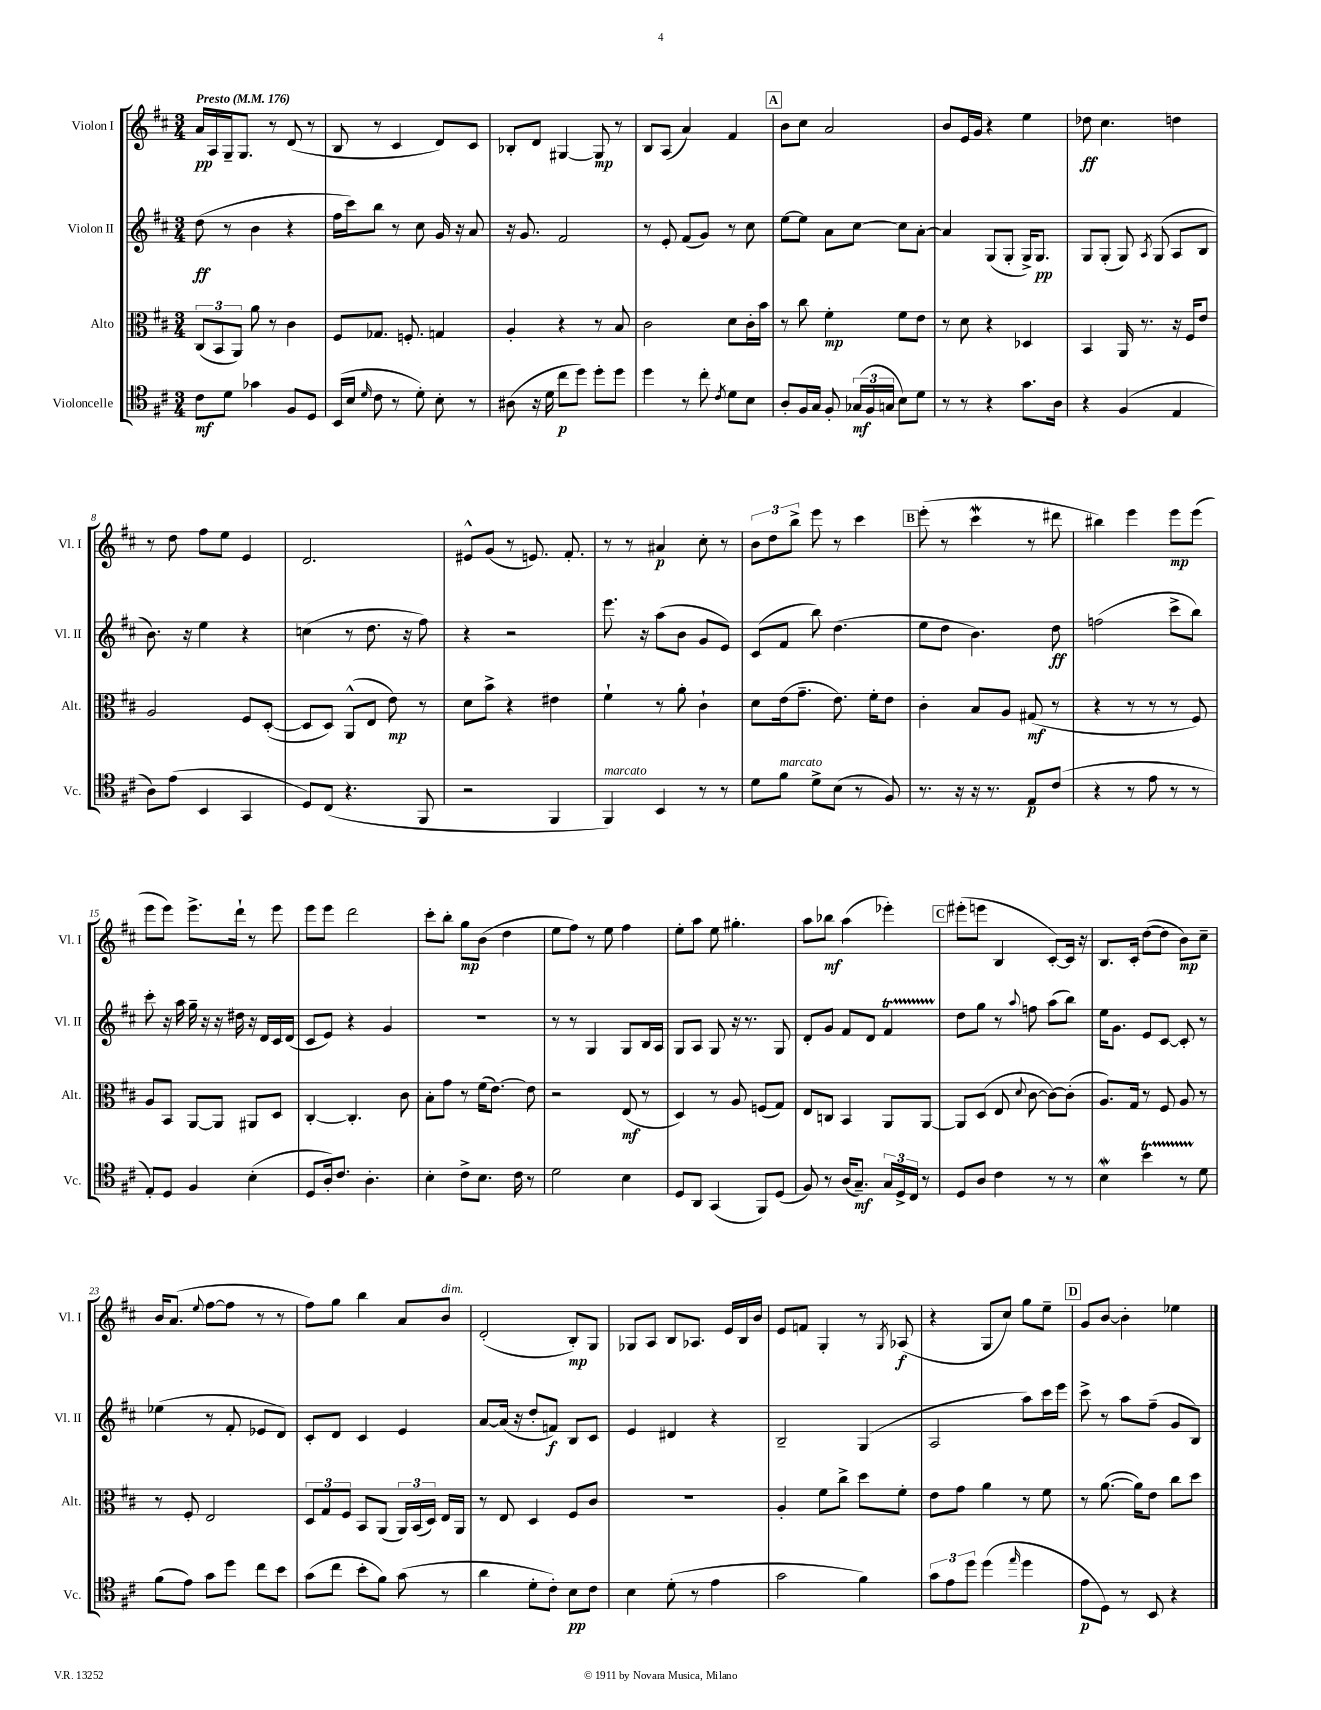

**kern	**kern	**kern	**kern
*staff4	*staff3	*staff2	*staff1
*clefC4	*clefC3	*clefG2	*clefG2
*k[f#c#]	*k[f#c#]	*k[f#c#]	*k[f#c#]
*M3/4	*M3/4	*M3/4	*M3/4
*MM176	*MM176	*MM176	*MM176
8c#	(12C#	(8dd	16a
.	.	.	16A
.	12BB	.	.
8d	.	8r	16G~
.	12AA)	.	.
.	.	.	8.G
4g-	8a	4b	.
.	8r	.	8r
8F#	4c#	4r	(8d
8D	.	.	8r
=	=	=	=
(16BB	8F#	16ff#	8B
16B	.	16ccc#)	.
16qqd	.	.	.
8c#	8.G-	8bb	8r
8r	.	8r	4c#
.	8.F'	.	.
8d')	.	8cc#	.
8B'	4G	16g	8d)
.	.	16r	.
8r	.	8a	8c#
=	=	=	=
(8A#	4A'	16r	8B-'
.	.	8.g	.
16r	.	.	8d
16d	.	.	.
8cc#	4r	2f#	[4G#
8dd)	.	.	.
8dd'	8r	.	8G#]
8dd	8B	.	8r
=	=	=	=
4dd	2c#	8r	8B
.	.	8e'	(8A
8r	.	(8f#	4a)
8cc#'	.	8g)	.
8qc#	.	.	.
8d	8d	8r	4f#
8B	16c#'	8cc#	.
.	16b	.	.
=	=	=	=
8A'	8r	[8ee	8b
16F#	8cc#	8ee]	8cc#
16G	.	.	.
8F#'	4f#'	8a	2a
(24G-	.	[8cc#	.
24F#	.	.	.
24G	.	.	.
8B)	8f#	8cc#]	.
8d	8e	[8a'	.
=	=	=	=
8r	8r	4a]	8b
8r	8d	.	16e
.	.	.	16g
4r	4r	(8G	4r
.	.	8G'	.
8.g	4D-	16G^)	4ee
.	.	8.G	.
16A	.	.	.
=	=	=	=
4r	4BB	8G	8dd-
.	.	(8G'	4.cc#
(4F#	16AA	8G)	.
.	8.r	.	.
.	.	8qA	.
.	.	(8G	.
4E	16r	8A	4dd
.	16F#	.	.
.	8e	8B	.
=	=	=	=
8A)	2A	8.b)	8r
(8e	.	.	8dd
.	.	16r	.
4BB	.	4ee	8ff#
.	.	.	8ee
4GG	8F#	4r	4e
.	([8D'	.	.
=	=	=	=
8D)	8D]	(4cc	2.d
(8C#	8D)	.	.
4.r	(8AA^^	8r	.
.	8E	8.dd	.
.	8e)	.	.
.	.	16r	.
8FF#	8r	8ff#)	.
=	=	=	=
2r	8d	4r	8e#^^
.	8b^	.	(8g
.	4r	2r	8r
.	.	.	8.e)
4FF#	4e#	.	.
.	.	.	8.f#'
=	=	=	=
4FF#)	4f#`	8.eee	8r
.	.	.	8r
.	.	16r	.
4BB	8r	(8aa	4a#
.	8a'	8b	.
8r	4c#`	8g	8cc#'
8r	.	8e)	8r
=	=	=	=
8d	8d	(8c#	12b
.	.	.	12dd
8f#	(16e	8f#	.
.	.	.	12bb^
.	8.g~	.	.
8d^	.	8bb)	8eee
(8B	8.e)	(4.dd	8r
8r	.	.	4ccc#
.	16f#'	.	.
8F#)	8e	.	.
=	=	=	=
8.r	4c#'	8ee	(8eee'
.	.	8dd	8r
16r	.	.	.
16r	8B	4.b)	4ccc#
8.r	.	.	.
.	8A	.	.
8E	(8G#	.	8r
(8c#	8r	8dd	8ddd#
=	=	=	=
4r	4r	(2ff	4bb#)
8r	8r	.	4eee
8e	8r	.	.
8r	8r	8ccc#^	8eee
8r	8F#)	8bb)	(8eee
=	=	=	=
8E')	8A	8ccc#'	8eee
8D	8BB	16r	8eee)
.	.	16aa	.
4F#	[8AA	16gg~	8.eee^
.	.	16r	.
.	8AA]	16r	.
.	.	16dd#	16ddd`
(4B'	8AA#	16r	8r
.	.	16d	.
.	8D	16c#	8eee
.	.	(16d	.
=	=	=	=
8D	[4C#'	8c#	8eee
16A')	.	8e)	8eee
8.c#	.	.	.
.	4.C#']	4r	2ddd
4.A'	.	.	.
.	.	4g	.
.	8c#	.	.
=	=	=	=
4B'	8B'	2.r	8ccc#'
.	8g	.	8bb'
8c#^	8r	.	8gg
8.B	(16f#	.	(8b
.	[8.e)	.	.
.	.	.	4dd
16c#	.	.	.
8r	8e]	.	.
=	=	=	=
2d	2r	8r	8ee
.	.	8r	8ff#)
.	.	4G	8r
.	.	.	8ee
4B	(8E	8G	4ff#
.	8r	16B	.
.	.	16A	.
=	=	=	=
8D	4D)	8G	8ee'
8AA	.	8A	8aa
(4GG	8r	8G	8ee
.	8A	16r	4.gg#'
.	.	8.r	.
8FF#)	(8F	.	.
(8D	8G)	8G	.
=	=	=	=
8F#)	8E	8d'	8aa
8r	8C	8g	8bb-
(16A	4BB	8f#	(4aa
8.G~)	.	.	.
.	.	8d	.
24G	8AA	4f#	4eee-')
24D^	.	.	.
24C#	.	.	.
8r	[8AA	.	.
=	=	=	=
8D	8AA]	8dd	(8eee#'
8A	(8D	8gg	8eee
4c#	8E	8r	4B
.	8qqd	8qqaa	.
.	[8c#	8ff	.
8r	8c#_)	(8aa	[8c#')
8r	(8c#']	8bb)	16c#]
.	.	.	16r
=	=	=	=
4B	8.A)	16ee	8.B
.	.	8.g	.
.	16G	.	16c#'
4b	8r	8e	([8dd
.	8F#	[8c#	8dd]
8r	8A	8c#']	8b)
8d	8r	8r	8cc#~
=	=	=	=
(8f#	8r	(4ee-	16b
.	.	.	(8.a
8e)	8F#'	.	.
.	.	.	8qqee
8g	2E	8r	[8ff#
8dd	.	8f#'	8ff#]
8cc#	.	8e-	8r
8b	.	8d)	8r
=	=	=	=
(8g	12D	8c#'	8ff#)
.	12G	.	.
8cc#	.	8d	8gg
.	12F#	.	.
8b'	8BB	4c#	4bb
8f#)	(8AA	.	.
(8g	24AA)	4e	8a
.	(24BB	.	.
.	24D)	.	.
8r	16E	.	8b
.	16AA	.	.
=	=	=	=
4a	8r	[8a	(2d'
.	8E	(16a]	.
.	.	16r	.
8d'	4D	8dd'	.
8c#')	.	8f)	.
8B	8F#	8B	8B')
8c#	8c#	8c#	8G
=	=	=	=
4B	2.r	4e	8G-
.	.	.	8A
(8d'	.	4d#	8B
8r	.	.	8.A-
4e	.	4r	.
.	.	.	16e
.	.	.	16B
.	.	.	16b
=	=	=	=
2g	4A'	2B~	8e
.	.	.	8f
.	8f#	.	4G'
.	8cc#^	.	.
4f#)	8dd	(4G	8r
.	.	.	8qG
.	8f#'	.	(8A-
=	=	=	=
12g	8e	2A	4r
12e	.	.	.
.	8g	.	.
12dd	.	.	.
(4dd	4a	.	8G
.	.	.	8cc#)
16qqee	.	.	.
4dd	8r	8aa)	8gg
.	8f#	16ccc#	8ee~
.	.	16eee	.
=	=	=	=
8e	8r	8ccc#^	8g
8D)	([8.a	8r	[8b
8r	.	8aa	4b']
.	16a])	.	.
8BB	8e	(8ff#~	.
4r	8cc#	8g	4ee-
.	8dd	8B)	.
==	==	==	==
*-	*-	*-	*-
